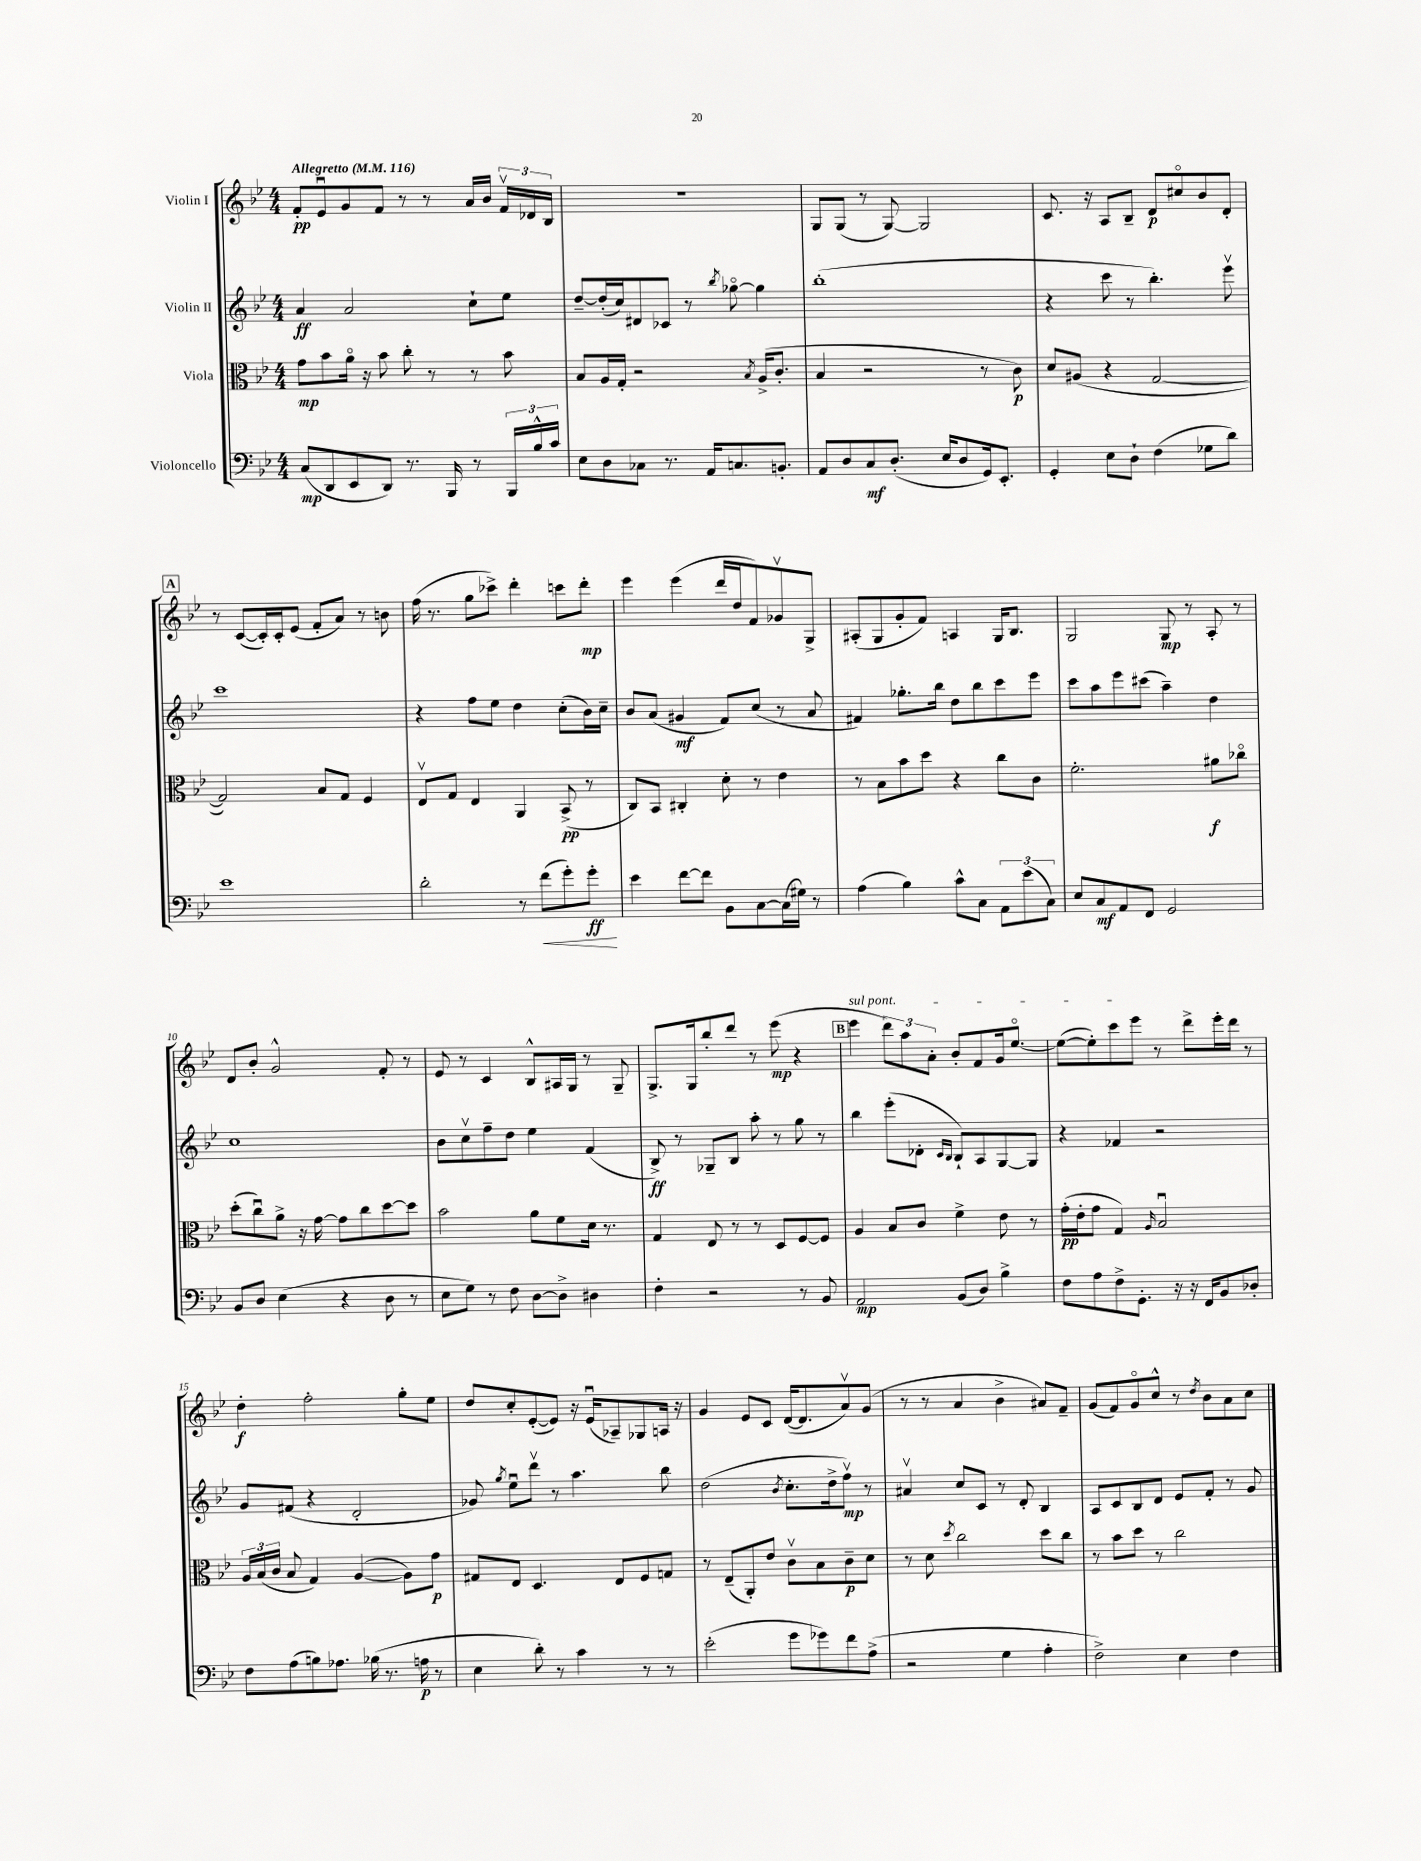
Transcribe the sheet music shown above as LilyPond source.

<<
\new StaffGroup <<
\new Staff = "s0" \with { instrumentName = "Violin I" } {
    \clef treble \key bes \major \numericTimeSignature \time 4/4 \tempo "Allegretto" 4 = 116
    \autoBeamOff f'8[-.\pp ees'8\downbow g'8 f'8] r8 r8 a'16[ bes'16] \tuplet 3/2 { f'16[\upbow des'16 bes16] } |
    R1 |
    g8[ g8]( r8 g8~) g2 |
    c'8. r16 a8[ bes8]-- d'8[\p cis''8\flageolet bes'8 d'8]-. |
    \mark \markup { \box "A" } r8 c'8[~( c'16-.) c'16-. ees'8]( f'8[-. a'8]) r8 b'8 |
    f''16( r8. g''8[ ces'''8]->) d'''4-. c'''8[ d'''8]-.\mp |
    ees'''4 ees'''4( d'''16[ d''16 f'8) ges'8\upbow g8]-> |
    ais8[-.( g8 g'8-. f'8]) a4 g16[ bes8.] |
    g2 g8\mp r8 a8-. r8 |
    d'8[ bes'8]-. g'2-^ f'8-. r8 |
    ees'8 r8 c'4 bes8[-^ ais16 g16] r8 g8-- |
    g8.[-> g16 bes''8-. d'''8] r8 ees'''8\mp( r4 |
    \mark \markup { \box "B" } \once \override TextSpanner.bound-details.left.text = \markup { \italic "sul pont." } ees'''4\startTextSpan \tuplet 3/2 { d'''8[) a''8 a'8]-. } bes'8[-. f'8 g'16 ees''8.]~\flageolet |
    ees''8[~( ees''8-.) c'''8 ees'''8]\stopTextSpan r8 d'''8[-> ees'''16-. d'''16] r8 |
    d''4-.\f f''2-. g''8[-. ees''8] |
    d''8[ c''8-. ees'8~-.( ees'8]) r16 ees'16[\downbow( aes8--) ges8 a16] r16 |
    g'4 ees'8[ c'8] d'16[~( d'8. a'8\upbow) g'8]( |
    r8 r8 a'4 bes'4-> ais'8[) f'8]-- |
    g'8[( f'8) g'8\flageolet c''8]-^ r8 \acciaccatura { d''8 } bes'8[ a'8 c''8] \bar "|." |
}
\new Staff = "s1" \with { instrumentName = "Violin II" } {
    \clef treble \key bes \major \numericTimeSignature \time 4/4
    \autoBeamOff a'4\ff a'2 c''8[-! ees''8] |
    d''8[~-- d''16-.( c''16) dis'8 ces'8] r8 \acciaccatura { bes''8 } ges''8~\flageolet ges''4 |
    bes''1-.( |
    r4 c'''8 r8 bes''4.-.) ees'''8\upbow |
    \mark \markup { \box "A" } c'''1 |
    r4 f''8[ ees''8] d''4 c''8[-.( bes'16) c''16]-- |
    bes'8[ a'8]( gis'4\mf f'8[) c''8]( r8 a'8 |
    fis'4) ges''8.[-. bes''16] d''8[ bes''8 c'''8 ees'''8] |
    c'''8[ a''8 ees'''8 cis'''8]( a''4--) d''4 |
    c''1 |
    bes'8[ c''8\upbow f''8-- d''8] ees''4 f'4( |
    bes8->\ff) r8 ges8[-- bes8] a''8-. r8 g''8 r8 |
    \mark \markup { \box "B" } bes''4 ees'''8[-.( des'8]-. \grace { c'16[ bes16] } bes8[-!) a8 g8~ g8] |
    r4 fes'4 r2 |
    g'8[ fis'8]( r4 d'2-. |
    ges'8) \acciaccatura { g''8 } ees''8[\downbow d'''8]\upbow r8 a''4. bes''8 |
    d''2( \acciaccatura { bes'8 } c''8.[-. d''16-> f''8]\upbow\mp) r8 |
    ais'4\upbow c''8[ c'8] r8 d'8-. bes4 |
    a8[ c'8 bes8 d'8] ees'8[ f'8]-. r8 g'8 \bar "|." |
}
\new Staff = "s2" \with { instrumentName = "Viola" } {
    \clef alto \key bes \major \numericTimeSignature \time 4/4
    \autoBeamOff g'8[\mp bes'8 a'16]\flageolet r16 bes'8 c''8-. r8 r8 bes'8 |
    bes8[ a16 g16]-. r2 \acciaccatura { bes8 } a16[->( c'8.]-. |
    bes4 r2 r8 c'8\p) |
    d'8[ ais8]( r4 g2~ |
    \mark \markup { \box "A" } g2) bes8[ g8] f4 |
    ees8[\upbow g8] ees4 a,4 bes,8->\pp( r8 |
    c8[) bes,8] cis4-. d'8-. r8 ees'4 |
    r8 bes8[ bes'8 d''8] r4 c''8[ c'8] |
    f'2.-. ais'8[\f ces''8]\flageolet |
    d''8[-.( c''8\downbow) a'8]-> r16 g'16~ g'8[ c''8 d''8~ d''8] |
    bes'2 a'8[ f'8 d'16] r8. |
    g4 ees8 r8 r8 d8[ f8~ f8] |
    \mark \markup { \box "B" } a4 bes8[ c'8] f'4-> ees'8 r8 |
    g'16[-.\pp( ees'16-. g'8] g4) \grace { a16 } bes2\downbow |
    \tuplet 3/2 { a16[ bes16( c'16] } bes8 g4) a4~( a8[) g'8]\p |
    gis8[ ees8] d4. ees8[ f8 g8] |
    r8 ees8[--( a,8-.) ees'8] c'8[\upbow bes8 c'8--\p d'8] |
    r8 d'8 \acciaccatura { d''8 } c''2 d''8[ c''8] |
    r8 bes'8[ d''8] r8 c''2 \bar "|." |
}
\new Staff = "s3" \with { instrumentName = "Violoncello" } {
    \clef bass \key bes \major \numericTimeSignature \time 4/4
    \autoBeamOff c8[\mp( d,8 ees,8 d,8]) r8. bes,,16 r8 \tuplet 3/2 { bes,,16[ bes16-^ c'16] } |
    ees8[ d8 ces8] r8. a,16[ c8. b,8.]-. |
    a,8[ d8 c8\mf d8.]-.( ees16[ d8 g,16) ees,8.]-. |
    g,4-. ees8[ d8]-! f4( ges8[ d'8]) |
    \mark \markup { \box "A" } ees'1 |
    d'2-. r8 f'8[\<( g'8-.) g'8]-.\ff\! |
    ees'4 f'8[~ f'8] bes,8[ c8~ c16( gis16]) r8 |
    a4( bes4) c'8[-^ c8] \tuplet 3/2 { a,8[ ees'8( c8]) } |
    ees8[ c8\mf a,8 f,8] g,2 |
    bes,8[ d8] ees4( r4 d8 r8 |
    ees8[ g8]) r8 f8 d8[~ d8]-> dis4 |
    f4-. r2 r8 bes,8 |
    \mark \markup { \box "B" } a,2\mp bes,8[( d8]) bes4-> |
    f8[ a8 f8-> g,8.]-. r16 r16 f,16[ bes,8 des8]-. |
    f8[ a8( b8) aes8.] bes16( r8. a16\p r8 |
    ees4 d'8-.) r8 c'4 r8 r8 |
    ees'2-.( g'8[ ges'8) f'8 a8]->( |
    r2 g4 a4-. |
    f2->) ees4 f4 \bar "|." |
}
>>
>>
